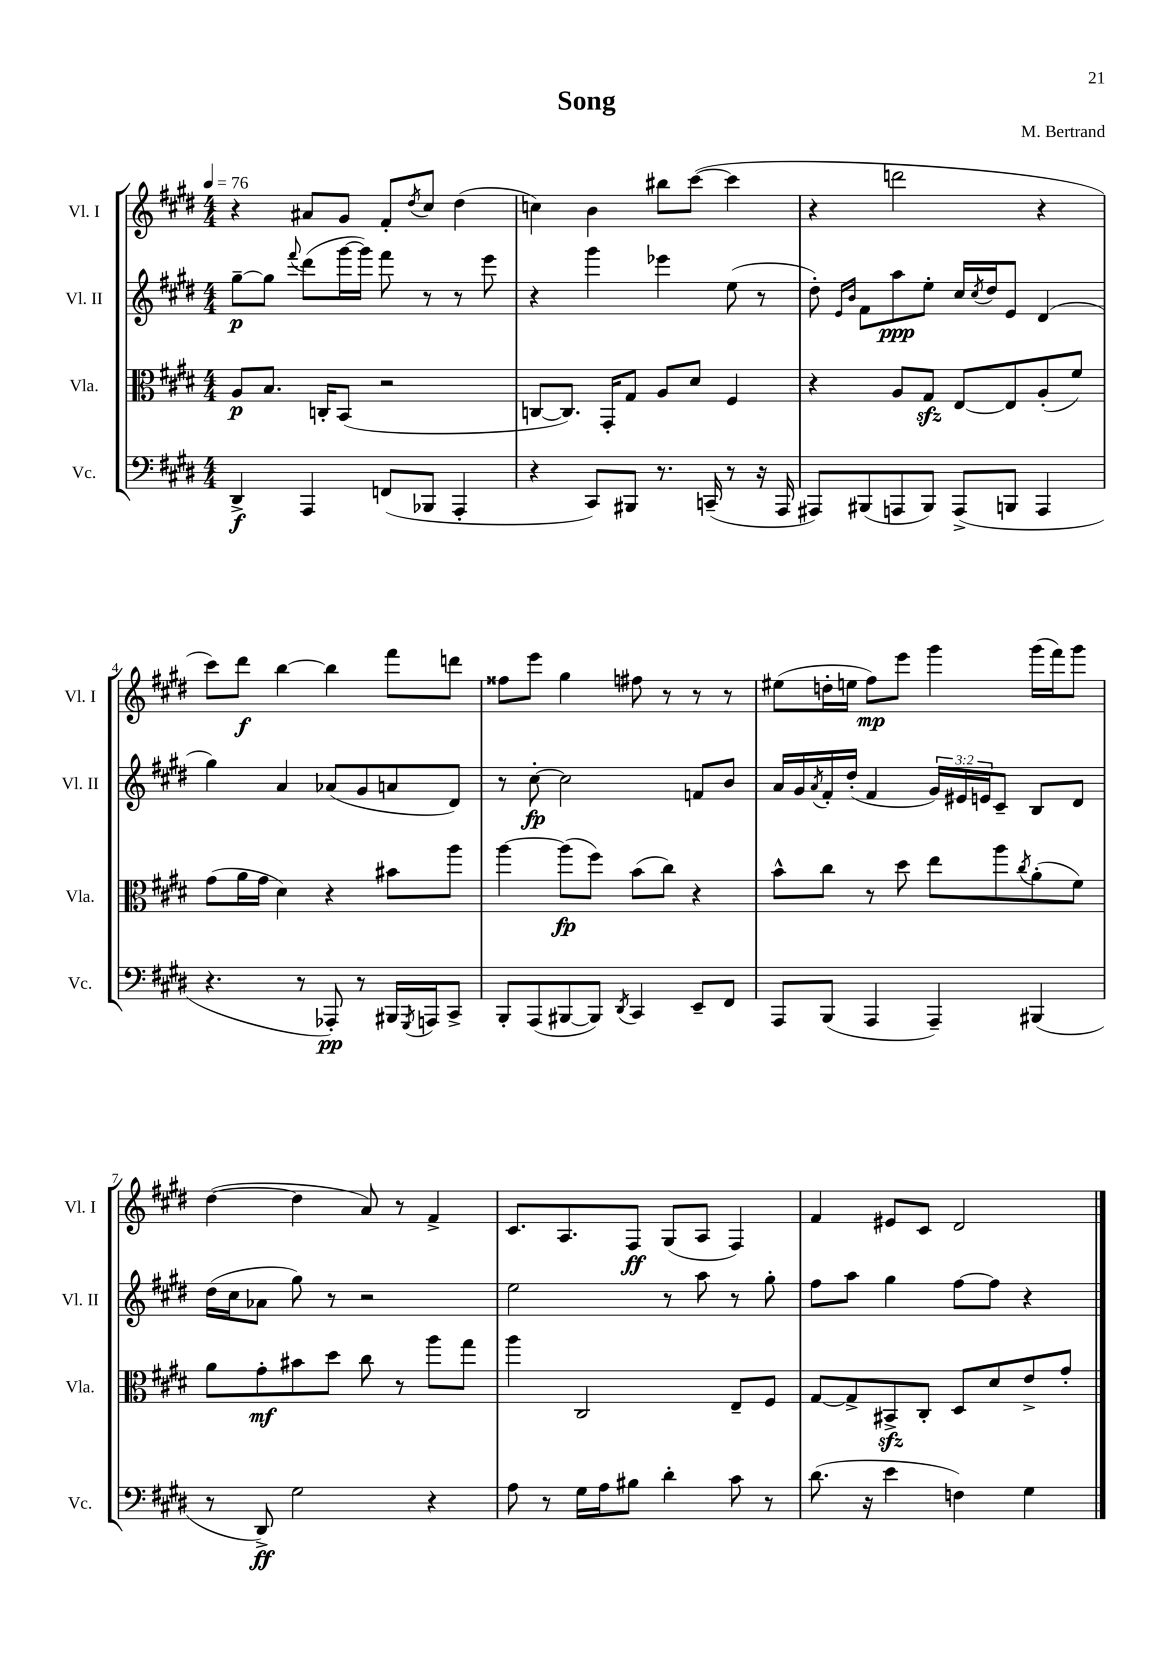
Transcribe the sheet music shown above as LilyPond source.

\header { title = "Song" composer = "M. Bertrand" }
<<
\new StaffGroup <<
\new Staff = "s0" \with { instrumentName = "Vl. I" shortInstrumentName = "Vl. I" } {
    \clef treble \key e \major \numericTimeSignature \time 4/4 \tempo 4 = 76
    r4 ais'8 gis'8 fis'8-. \acciaccatura { dis''8 } cis''8 dis''4( |
    c''4) b'4 bis''8 cis'''8~( cis'''4 |
    r4 d'''2 r4 |
    cis'''8) dis'''8\f b''4~ b''4 fis'''8 d'''8 |
    fisis''8 e'''8 gis''4 fis''8 r8 r8 r8 |
    eis''8( d''16-. e''16 fis''8\mp) e'''8 gis'''4 gis'''16( fis'''16) gis'''8 |
    dis''4~( dis''4 a'8) r8 fis'4-> |
    cis'8. a8. fis8\ff gis8( a8 fis4) |
    fis'4 eis'8 cis'8 dis'2 \bar "|." |
}
\new Staff = "s1" \with { instrumentName = "Vl. II" shortInstrumentName = "Vl. II" } {
    \clef treble \key e \major \numericTimeSignature \time 4/4 \override Staff.TupletNumber.text = #tuplet-number::calc-fraction-text
    gis''8~--\p gis''8 \appoggiatura { fis'''8 } dis'''8( gis'''16~ gis'''16) fis'''8 r8 r8 e'''8 |
    r4 gis'''4 ees'''4 e''8( r8 |
    dis''8-.) \grace { e'16 b'16 } fis'8 a''8\ppp e''8-. cis''16 \acciaccatura { cis''8 } dis''16 e'8 dis'4( |
    gis''4) a'4 aes'8( gis'8 a'8 dis'8) |
    r8 cis''8~-.\fp cis''2 f'8 b'8 |
    a'16 gis'16 \acciaccatura { a'8 } fis'16-. dis''16-.( fis'4 \tuplet 3/2 { gis'16) eis'16 e'16 } cis'8-- b8 dis'8 |
    dis''16( cis''16 aes'8 gis''8) r8 r2 |
    e''2 r8 a''8 r8 gis''8-. |
    fis''8 a''8 gis''4 fis''8~ fis''8 r4 \bar "|." |
}
\new Staff = "s2" \with { instrumentName = "Vla." shortInstrumentName = "Vla." } {
    \clef alto \key e \major \numericTimeSignature \time 4/4
    a8\p b8. c16-. b,8( r2 |
    c8~ c8.) gis,16-. gis8 a8 dis'8 fis4 |
    r4 a8 gis8\sfz e8~ e8 a8-.( fis'8) |
    gis'8( a'16 gis'16 dis'4) r4 bis'8 a''8 |
    a''4~ a''8\fp( fis''8) b'8( cis''8) r4 |
    b'8-^ cis''8 r8 dis''8 e''8 a''8 \acciaccatura { cis''8 } a'8-.( fis'8) |
    a'8 gis'8-.\mf bis'8 dis''8 cis''8 r8 a''8 gis''8 |
    a''4 cis2 e8-- fis8 |
    gis8~ gis8-> bis,8->\sfz cis8-. dis8 dis'8 e'8-> gis'8-. \bar "|." |
}
\new Staff = "s3" \with { instrumentName = "Vc." shortInstrumentName = "Vc." } {
    \clef bass \key e \major \numericTimeSignature \time 4/4
    dis,4->\f a,,4 f,8( bes,,8 a,,4-. |
    r4 cis,8) bis,,8 r8. c,16--( r8 r16 a,,16 |
    ais,,8) bis,,8( a,,8 bis,,8) a,,8->( b,,8 a,,4 |
    r4. r8 aes,,8-.\pp) r8 bis,,16 \acciaccatura { gis,,8 } a,,16 cis,8-> |
    b,,8-. a,,8( bis,,8~ bis,,8) \acciaccatura { dis,8 } cis,4 e,8-- fis,8 |
    a,,8 b,,8( a,,4 a,,4--) bis,,4( |
    r8 dis,8->\ff) gis2 r4 |
    a8 r8 gis16 a16 bis8 dis'4-. cis'8 r8 |
    dis'8.( r16 e'4 f4) gis4 \bar "|." |
}
>>
>>
